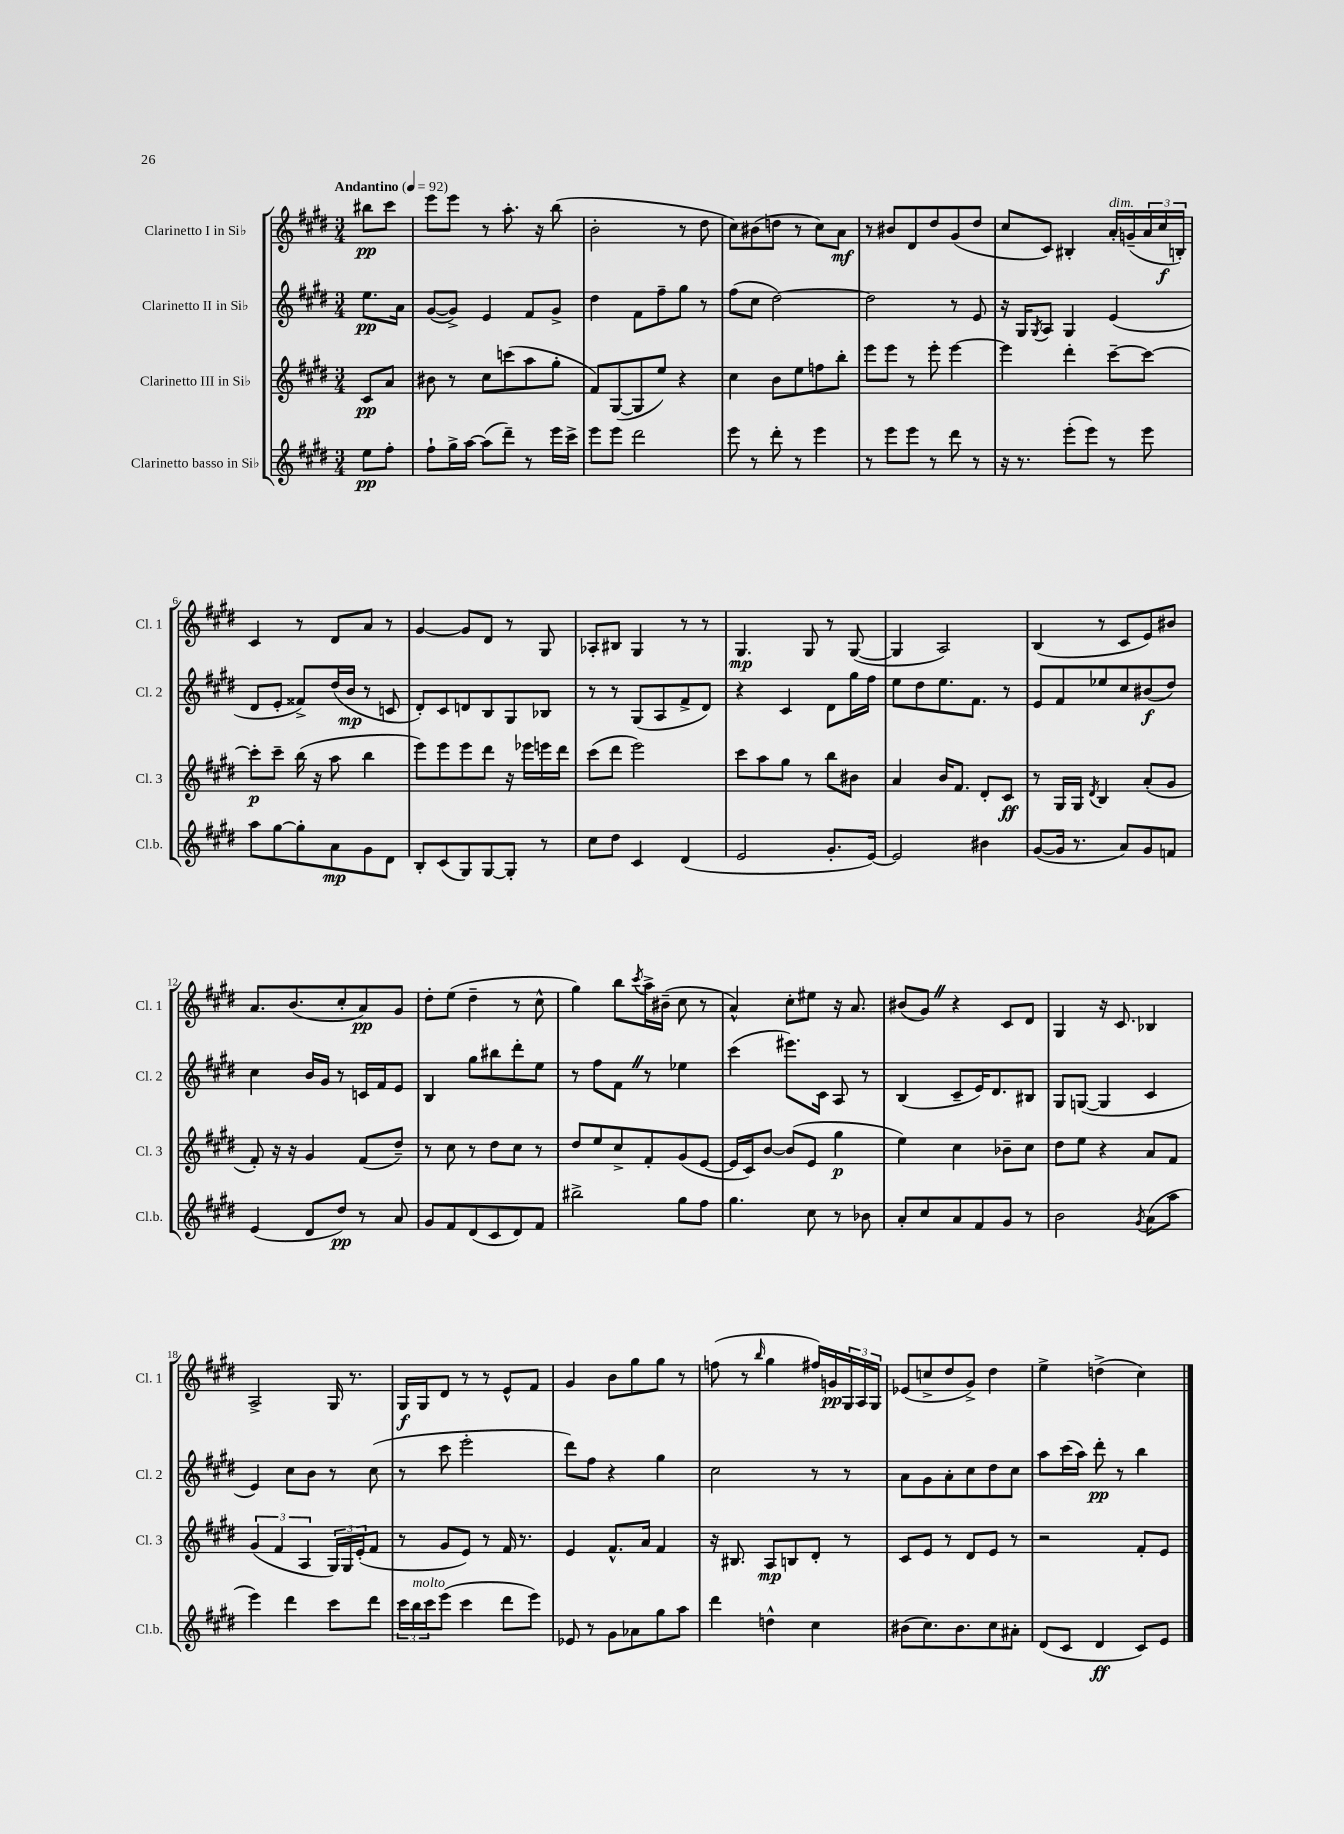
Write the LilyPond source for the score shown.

<<
\new StaffGroup <<
\new Staff = "s0" \with { instrumentName = "Clarinetto I in Sib" shortInstrumentName = "Cl. 1" } {
    \clef treble \key e \major \numericTimeSignature \time 3/4 \partial 4 \tempo "Andantino" 4 = 92
    bis''8\pp cis'''8 |
    e'''8 e'''8 r8 a''8.-. r16 b''8( |
    b'2-. r8 dis''8 |
    cis''8) bis'8( d''8 r8 cis''8) a'8\mf |
    r8 bis'8 dis'8 dis''8 gis'8( dis''8 |
    cis''8 cis'8) bis4-. a'16-.^\markup { \italic "dim." } g'16--( \tuplet 3/2 { a'16 cis''16\f b16-.) } |
    cis'4 r8 dis'8 a'8 r8 |
    gis'4~ gis'8 dis'8 r8 gis8 |
    aes8-. bis8 gis4 r8 r8 |
    gis4.\mp gis8 r8 gis8~( |
    gis4 a2) |
    b4( r8 cis'8 e'8) bis'8 |
    a'8. b'8.( cis''8-. a'8\pp) gis'8 |
    dis''8-. e''8( dis''4-- r8 cis''8-^ |
    gis''4) b''8 \acciaccatura { cis'''8 } a''16-> bis'16--( cis''8 r8 |
    a'4-^) cis''8-. eis''8 r16 a'8. |
    bis'8( gis'8) \once \override BreathingSign.text = \markup { \musicglyph "scripts.caesura.straight" } \breathe r4 cis'8 dis'8 |
    gis4 r16 cis'8. bes4 |
    a2-> gis16 r8. |
    gis16\f gis16 dis'8 r8 r8 e'8-^ fis'8 |
    gis'4 b'8 gis''8 gis''8 r8 |
    f''8( r8 \grace { b''16 } gis''4 fis''16) g'16\pp \tuplet 3/2 { gis16 a16 gis16 } |
    ees'8( c''8-> dis''8 gis'8->) dis''4 |
    e''4-> d''4->( cis''4) \bar "|." |
}
\new Staff = "s1" \with { instrumentName = "Clarinetto II in Sib" shortInstrumentName = "Cl. 2" } {
    \clef treble \key e \major \numericTimeSignature \time 3/4 \partial 4
    e''8.\pp a'16 |
    gis'8~( gis'8->) e'4 fis'8 gis'8-> |
    dis''4 fis'8 fis''8-- gis''8 r8 |
    fis''8( cis''8 dis''2~) |
    dis''2 r8 e'8 |
    r16 gis16 \acciaccatura { gis8 } a8 gis4 e'4( |
    dis'8 e'8-. fisis'8->) dis''16( b'16\mp r8 c'8 |
    dis'8-.) cis'8 d'8 b8 gis8 bes8 |
    r8 r8 gis8( a8 fis'8-> dis'8) |
    r4 cis'4 dis'8 gis''16 fis''16 |
    e''8 dis''8 e''8. fis'8. r8 |
    e'8 fis'8 ees''8 cis''8 bis'8\f( dis''8) |
    cis''4 b'16 gis'16 r8 c'16 fis'16 e'8 |
    b4 gis''8 bis''8 dis'''8-. e''8 |
    r8 fis''8 fis'8 \once \override BreathingSign.text = \markup { \musicglyph "scripts.caesura.straight" } \breathe r8 ees''4 |
    cis'''4( eis'''8.) cis'16 a8 r8 |
    b4( cis'8-- e'16) dis'8. bis8 |
    gis8 g8~( g4 cis'4 |
    e'4) cis''8 b'8 r8 cis''8( |
    r8 cis'''8 e'''2-. |
    dis'''8) fis''8 r4 gis''4 |
    cis''2 r8 r8 |
    a'8 gis'8 a'8-. cis''8 dis''8 cis''8 |
    a''8 cis'''16( a''16) dis'''8-.\pp r8 b''4 \bar "|." |
}
\new Staff = "s2" \with { instrumentName = "Clarinetto III in Sib" shortInstrumentName = "Cl. 3" } {
    \clef treble \key e \major \numericTimeSignature \time 3/4 \partial 4
    cis'8\pp a'8 |
    bis'8 r8 cis''8 c'''8( a''8 gis''8-. |
    fis'8) gis8~( gis8 e''8) r4 |
    cis''4 b'8 e''8 f''8 b''8-. |
    e'''8 e'''8 r8 e'''8-. e'''4~ |
    e'''4 dis'''4-. cis'''8~-- cis'''8~ |
    cis'''8-.\p cis'''8-- b''16( r16 a''8 b''4 |
    e'''8) e'''8 e'''8 dis'''8 r16 ees'''16 e'''16 dis'''16 |
    cis'''8( dis'''8 e'''2) |
    cis'''8 a''8 gis''8 r8 b''8 bis'8 |
    a'4 b'16 fis'8. dis'8-. cis'8\ff |
    r8 gis16 gis16 \acciaccatura { dis'8 } b4 a'8-.( gis'8 |
    fis'8-.) r16 r16 gis'4 fis'8( dis''8--) |
    r8 cis''8 r8 dis''8 cis''8 r8 |
    dis''8 e''8 cis''8-> fis'8-. gis'8( e'8~ |
    e'16 cis'16) b'8~ b'8( e'8 gis''4\p |
    e''4) cis''4 bes'8-- cis''8 |
    dis''8 e''8 r4 a'8 fis'8 |
    \tuplet 3/2 { gis'4( fis'4 a4 } \tuplet 3/2 { gis16) gis16 e'16-.( } fis'8 |
    r8 gis'8 e'8) r8 fis'16 r8. |
    e'4 fis'8.-^ a'16 fis'4 |
    r16 bis8. a8\mp b8 dis'8-. r8 |
    cis'8 e'8 r8 dis'8 e'8 r8 |
    r2 fis'8-. e'8 \bar "|." |
}
\new Staff = "s3" \with { instrumentName = "Clarinetto basso in Sib" shortInstrumentName = "Cl.b." } {
    \clef treble \key e \major \numericTimeSignature \time 3/4 \partial 4
    e''8\pp fis''8-. |
    fis''8-! gis''16-> a''16~ a''8( dis'''8--) r8 e'''16 cis'''16-> |
    e'''8 e'''8 dis'''2 |
    e'''8 r8 dis'''8-. r8 e'''4 |
    r8 e'''8 e'''8 r8 dis'''8 r8 |
    r16 r8. e'''8-.( e'''8) r8 e'''8 |
    a''8 gis''8~ gis''8-. a'8\mp gis'8 dis'8 |
    b8-. cis'8( gis8) gis8~ gis8-. r8 |
    cis''8 dis''8 cis'4 dis'4( |
    e'2 gis'8.-. e'16~) |
    e'2 bis'4 |
    gis'8~( gis'16 r8. a'8) gis'8 f'8 |
    e'4( dis'8 dis''8\pp) r8 a'8 |
    gis'8 fis'8 dis'8( cis'8 dis'8) fis'8 |
    bis''2-> gis''8 fis''8 |
    gis''4. cis''8 r8 bes'8 |
    a'8-. cis''8 a'8 fis'8 gis'8 r8 |
    b'2 \acciaccatura { gis'8 } a'8( a''8 |
    e'''4) dis'''4 cis'''8 dis'''8 |
    \tuplet 3/2 { cis'''16 b''16^\markup { \italic "molto" } cis'''16 } e'''8( cis'''4 dis'''8 e'''8) |
    ees'8 r8 gis'8 aes'8 gis''8 a''8 |
    dis'''4 d''4-^ cis''4 |
    bis'8( cis''8.) bis'8. cis''8 ais'8-. |
    dis'8( cis'8 dis'4\ff cis'8) e'8 \bar "|." |
}
>>
>>
